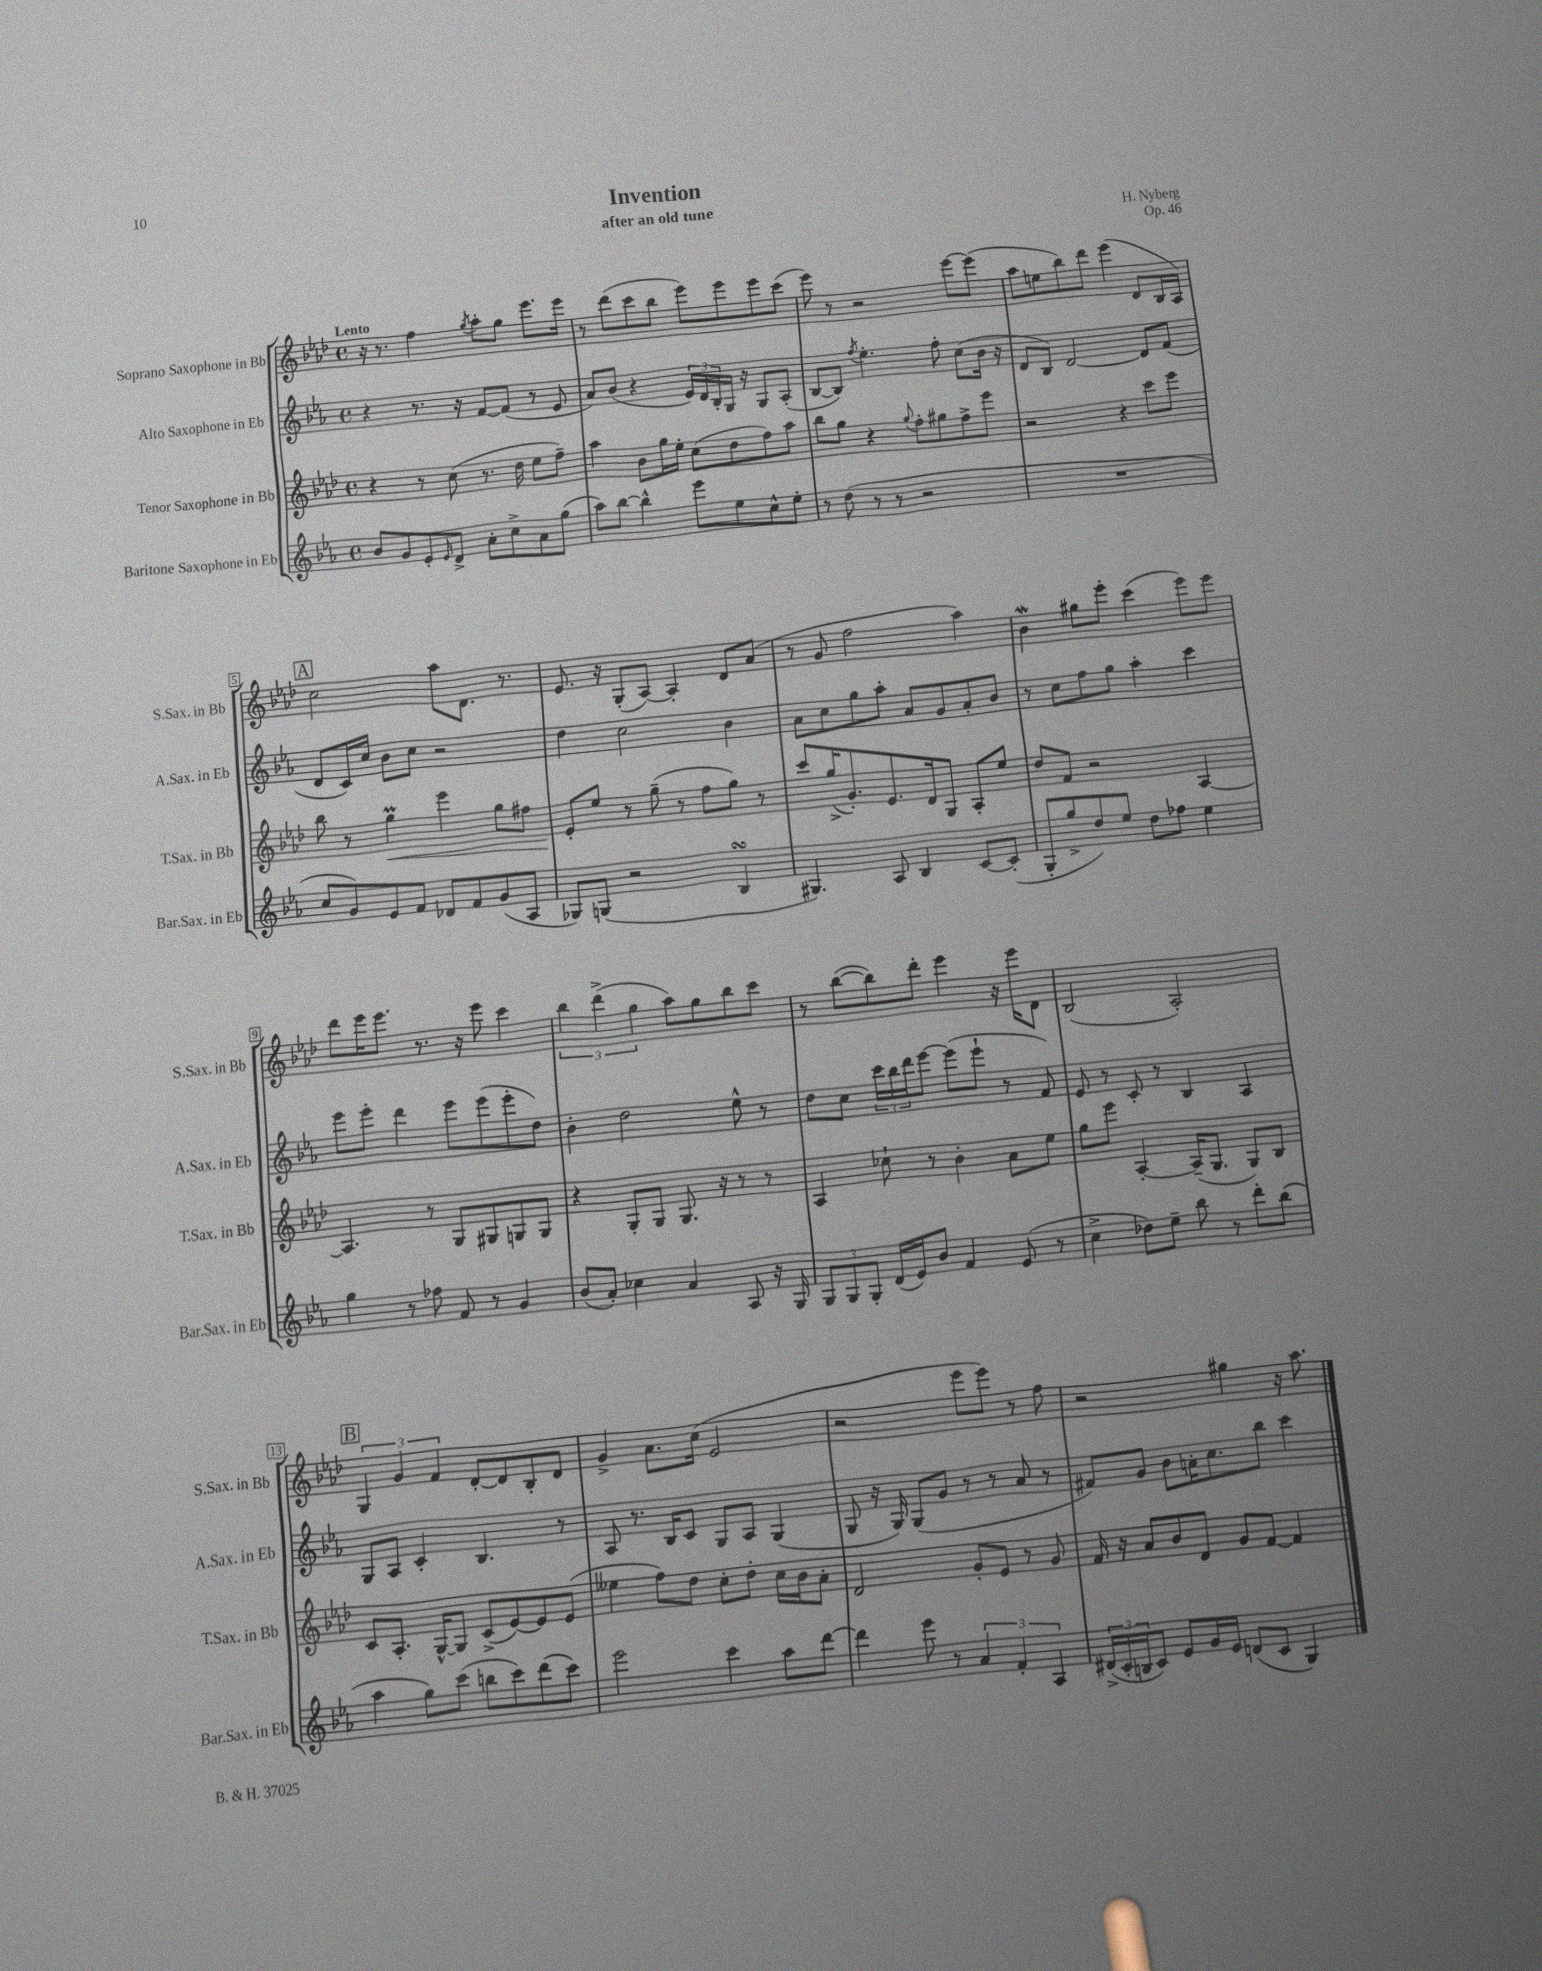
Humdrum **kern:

**kern	**kern	**dynam	**kern	**kern
*part4	*part3	*part3	*part2	*part1
*staff4	*staff3	*staff3	*staff2	*staff1
*I"Baritone Saxophone in Eb	*I"Tenor Saxophone in Bb	*	*I"Alto Saxophone in Eb	*I"Soprano Saxophone in Bb
*I'Bar.Sax. in Eb	*I'T.Sax. in Bb	*	*I'A.Sax. in Eb	*I'S.Sax. in Bb
*clefG2	*clefG2	*	*clefG2	*clefG2
*k[b-e-a-]	*k[b-e-a-d-]	*	*k[b-e-a-]	*k[b-e-a-d-]
*M4/4	*M4/4	*	*M4/4	*M4/4
*met(c)	*met(c)	*	*met(c)	*met(c)
=1	=1	=1	=1	=1
!	!	!	!	!LO:TX:a:B:t=Lento
8b-/L	4r	.	4r	16r
.	.	.	.	8.r
8g/	.	.	.	.
8e-'/	8r	.	8.r	4ff\
16qqe-/	.	.	.	.
8d^/J	(8cc\	.	.	.
.	.	.	16r	.
.	.	.	.	8qgg/
8a-'\L	8.r	.	[8f/L	8aa-'\L
8cc^\	.	.	(8f/J]	8gg\J
.	16dd-\	.	.	.
8a-\	8ee-\L	.	8r	8.eee-\L
(8gg\J	8ff~\J)	.	8e-/	.
.	.	.	.	16eee-\Jk
=2	=2	=2	=2	=2
8aa-\L)	4aa-\	.	8a-/L)	8r
[8bb-\J	.	.	(8b-/J	(8ddd-\L
4bb-^^\]	8b-\L	.	4r	8ccc\
.	16gg\L	.	.	8bb-\J
.	16ee-'\JJ	.	.	.
8eee-\L	(8cc\L	.	24e-/LL)	8eee-\L)
.	.	.	24d/	.
.	.	.	24B-'/	.
8ee-\	8dd-\	.	16G/JJ	8eee-\
.	.	.	16r	.
8cc^^\	8ff\)	.	8G/L	8eee-\
8ee-'\J	8aa-\J	.	(8A-'/J	(8ccc\J
=3	=3	=3	=3	=3
8r	8bb-\L	.	[8B-/L	8eee-\)
(8dd\	8gg\J	.	8B-/J])	8r
.	.	.	8qff/	.
8r	4r	.	4.ee-'\	2r
8r	.	.	.	.
.	8qqgg/	.	.	.
2r	8ff'\L	.	.	.
.	8gg#X\	.	8ff'\	.
.	8ff^\	.	(8cc\L	[8eee-\L
.	8eee-\J	.	16b-\Jk	(8eee-\J]
.	.	.	16r	.
=4	=4	=4	=4	=4
1r	2r	.	8d/L	8aa-\L
.	.	.	8B-/J)	8een\
.	.	.	[2d/	8bb-\)
.	.	.	.	8ddd-\J
.	4r	.	.	(4eee-\
.	8ccc\L	.	8d/L]	8d-/L
.	8eee-\J	.	(8f/J	16B-/L
.	.	.	.	16A-/JJ)
!!LO:LB:g=z
!!LO:REH:place=s1:t=A
=5	=5	=5	=5	=5
8cc/L	8bb-\	.	8d/L	2cc\
8g/)	8r	.	16c/L)	.
.	.	.	16cc/JJ	.
!	!	!LO:HP:b	!	!
8e-/	4ggm\	<	8b-\L	.
8f/J	.	.	8cc\J	.
8d-X/L	4eee-\	.	2r	8aa-\L
8f/	.	.	.	8.d-\J
(8g/	8gg\L	.	.	.
.	.	.	.	8.r
8A-/J	8ff#X\J	.	.	.
=6	=6	=6	=6	=6
8G-X/L)	8e-'/L	.	4dd\	8.e-/
(8Gn/J	8ee-/J	[	.	.
.	.	.	.	16r
2r	8r	.	2cc\	(8G'/L
.	(8gg~\	.	.	[8A-/J)
.	8r	.	.	4A-'/]
.	8ff\L	.	.	.
4B-sSSS/	8gg\J)	.	4b-\	8d-/L
.	8r	.	.	(8a-/J
=7	=7	=7	=7	=7
4.G#X/)	8ccc/L	.	8a-\L	8r
.	(16gg^/K	.	8cc\	8g/
.	8.g'/)	.	.	.
.	.	.	8gg\	2ff\
8A-/	8.e-/	.	8aa-'\J	.
4B-/	.	.	8a-/L	.
.	16d-/k	.	.	.
.	8G/J	.	8g/	.
[8c/L	8A-'/L	.	8a-'/	4aa-\)
(8c'/J]	8ee-/J	.	8b-/J	.
=8	=8	=8	=8	=8
8G'/L	8dd-/L	.	8r	4b-W\
8gg^/	8f/J	.	8cc\L	.
8dd/)	2r	.	8ff\	8gg#X\L
8ee-/J	.	.	8gg\J	8eee-'\J
8dd\L	.	.	4aa-'\	(4ccc\
8ff-X\J	.	.	.	.
4ee-\	[4A-/	.	4ccc\	8eee-\L)
.	.	.	.	8eee-\J
!!LO:LB:g=z
=9	=9	=9	=9	=9
4gg\	4.A-/]	.	8eee-\L	8ddd-\L
.	.	.	8eee-'\J	16eee-\K
.	.	.	.	8.eee-\J
8r	.	.	4ddd\	.
8ff-X\	8r	.	.	8.r
8f/	8G/L	.	8eee-\L	.
.	.	.	.	16r
8r	8G#X/	.	(8eee-\	8eee-\
4g/	8Gn/	.	8eee-'\	4ccc\
.	8G/J	.	8dd\J)	.
=10	=10	=10	=10	=10
(8b-/L	4r	.	4b-'\	6bb-\
8a-'/J)	.	.	.	.
.	.	.	.	(6ddd-^\
4cc-X\	8G'/L	.	2dd\	.
.	.	.	.	6gg\
.	8G/J	.	.	.
4a-/	8.G/	.	.	8aa-\L)
.	.	.	.	8gg\
.	16r	.	.	.
8A-/	8r	.	8ee-^^\	8bb-\
16r	8r	.	8r	8ccc\J
16G/	.	.	.	.
=11	=11	=11	=11	=11
12G/L	4A-/	.	8dd\L	8r
12G/	.	.	.	.
.	.	.	8cc\J	([8bb-\L
12G'/J	.	.	.	.
(16d/LL	8cc-X`\	.	24ccc\LL	8bb-\])
.	.	.	24bb-\	.
16e-/J)	.	.	.	.
.	.	.	24ddd\J	.
8b-/J	8r	.	[8eee-\J	8ddd-'\J
4f/	4b-'\	.	(8eee-\L]	4eee-\
.	.	.	8eee-`\J	.
(8e-/	8a-\L	.	8r	16r
.	.	.	.	16eee-\KL
8r	8ee-\J	.	8f/)	8d-\J
=12	=12	=12	=12	=12
4cc^\	8gg\L	.	8e-/	(2B-/
.	8eee-\J	.	8r	.
8dd-X\L)	[4A-'/	.	8c'/	.
8ee-~\J	.	.	8r	.
8bb-\	(16A-~/KL]	.	4B-/	2A-'/)
.	8.G/J	.	.	.
8r	.	.	.	.
8ddd'\L	8G/L)	.	4A-/	.
(8bb-\J	8B-/J	.	.	.
!!LO:LB:g=z
!!LO:REH:place=s1:t=B
=13	=13	=13	=13	=13
4aa-\	8c/L	.	8G/L	6G/
.	8.A-'/J	.	8A-/J	.
.	.	.	.	6g/
8gg\L)	.	.	4c'/	.
.	[16G^^/KL	.	.	.
.	.	.	.	6f/
(8ccc\J	8G/J]	.	.	.
8bbn\L	(8c^/L	.	4.B-/	[8d-'/L
8ccc\)	[8e-/)	.	.	8d-/]
(8ddd\	8e-/]	.	.	8B-'/
8ccc\J)	(8e-/J	.	8r	8d-/J
=14	=14	=14	=14	=14
2eee-\	4ee--X\	.	8A-/	4g^/
.	.	.	8.r	.
.	8ff\L)	.	.	8.a-\L
.	.	.	16B-/KL	.
.	8dd-\J	.	8c/J	.
.	.	.	.	(16cc\Jk
4ccc\	8cc'\L	.	8G/L	2e-/
.	8dd-'\J	.	8A-/J	.
8aa-\L	16cc\LL	.	(4G/	.
.	16b-\J	.	.	.
[8ddd\J	8a-'\J	.	.	.
=15	=15	=15	=15	=15
4ddd\]	2d-/	.	8G/	2r
.	.	.	16r	.
.	.	.	16G/)	.
8eee-\	.	.	(8G/L	.
8r	.	.	8g/J	.
6a-/	8g'/L	.	8r	8eee-\L
.	8e-/J	.	8r	8eee-\J)
6f'/	.	.	.	.
.	8r	.	8a-/	8r
6A-/	.	.	.	.
.	8g/	.	8r	8ff\
=16	=16	=16	=16	=16
(24d#X^/LL	16f/	.	8f#X/L)	2r
24c'/	.	.	.	.
.	16r	.	.	.
24Bn/J	.	.	.	.
8c/J)	8a-/L	.	8g/J	.
8e-/L	8b-/	.	8b-\L	.
16g/L	8d-/J	.	16an'\K	.
16e-/JJ	.	.	8.cc\	.
(8dn/L	8g/L	.	.	4gg#X\
8c/J	[8f/J	.	8bb-\J	.
4G/)	4f/]	.	4ccc\	16r
.	.	.	.	8.aa-\
==	==	==	==	==
*-	*-	*-	*-	*-
